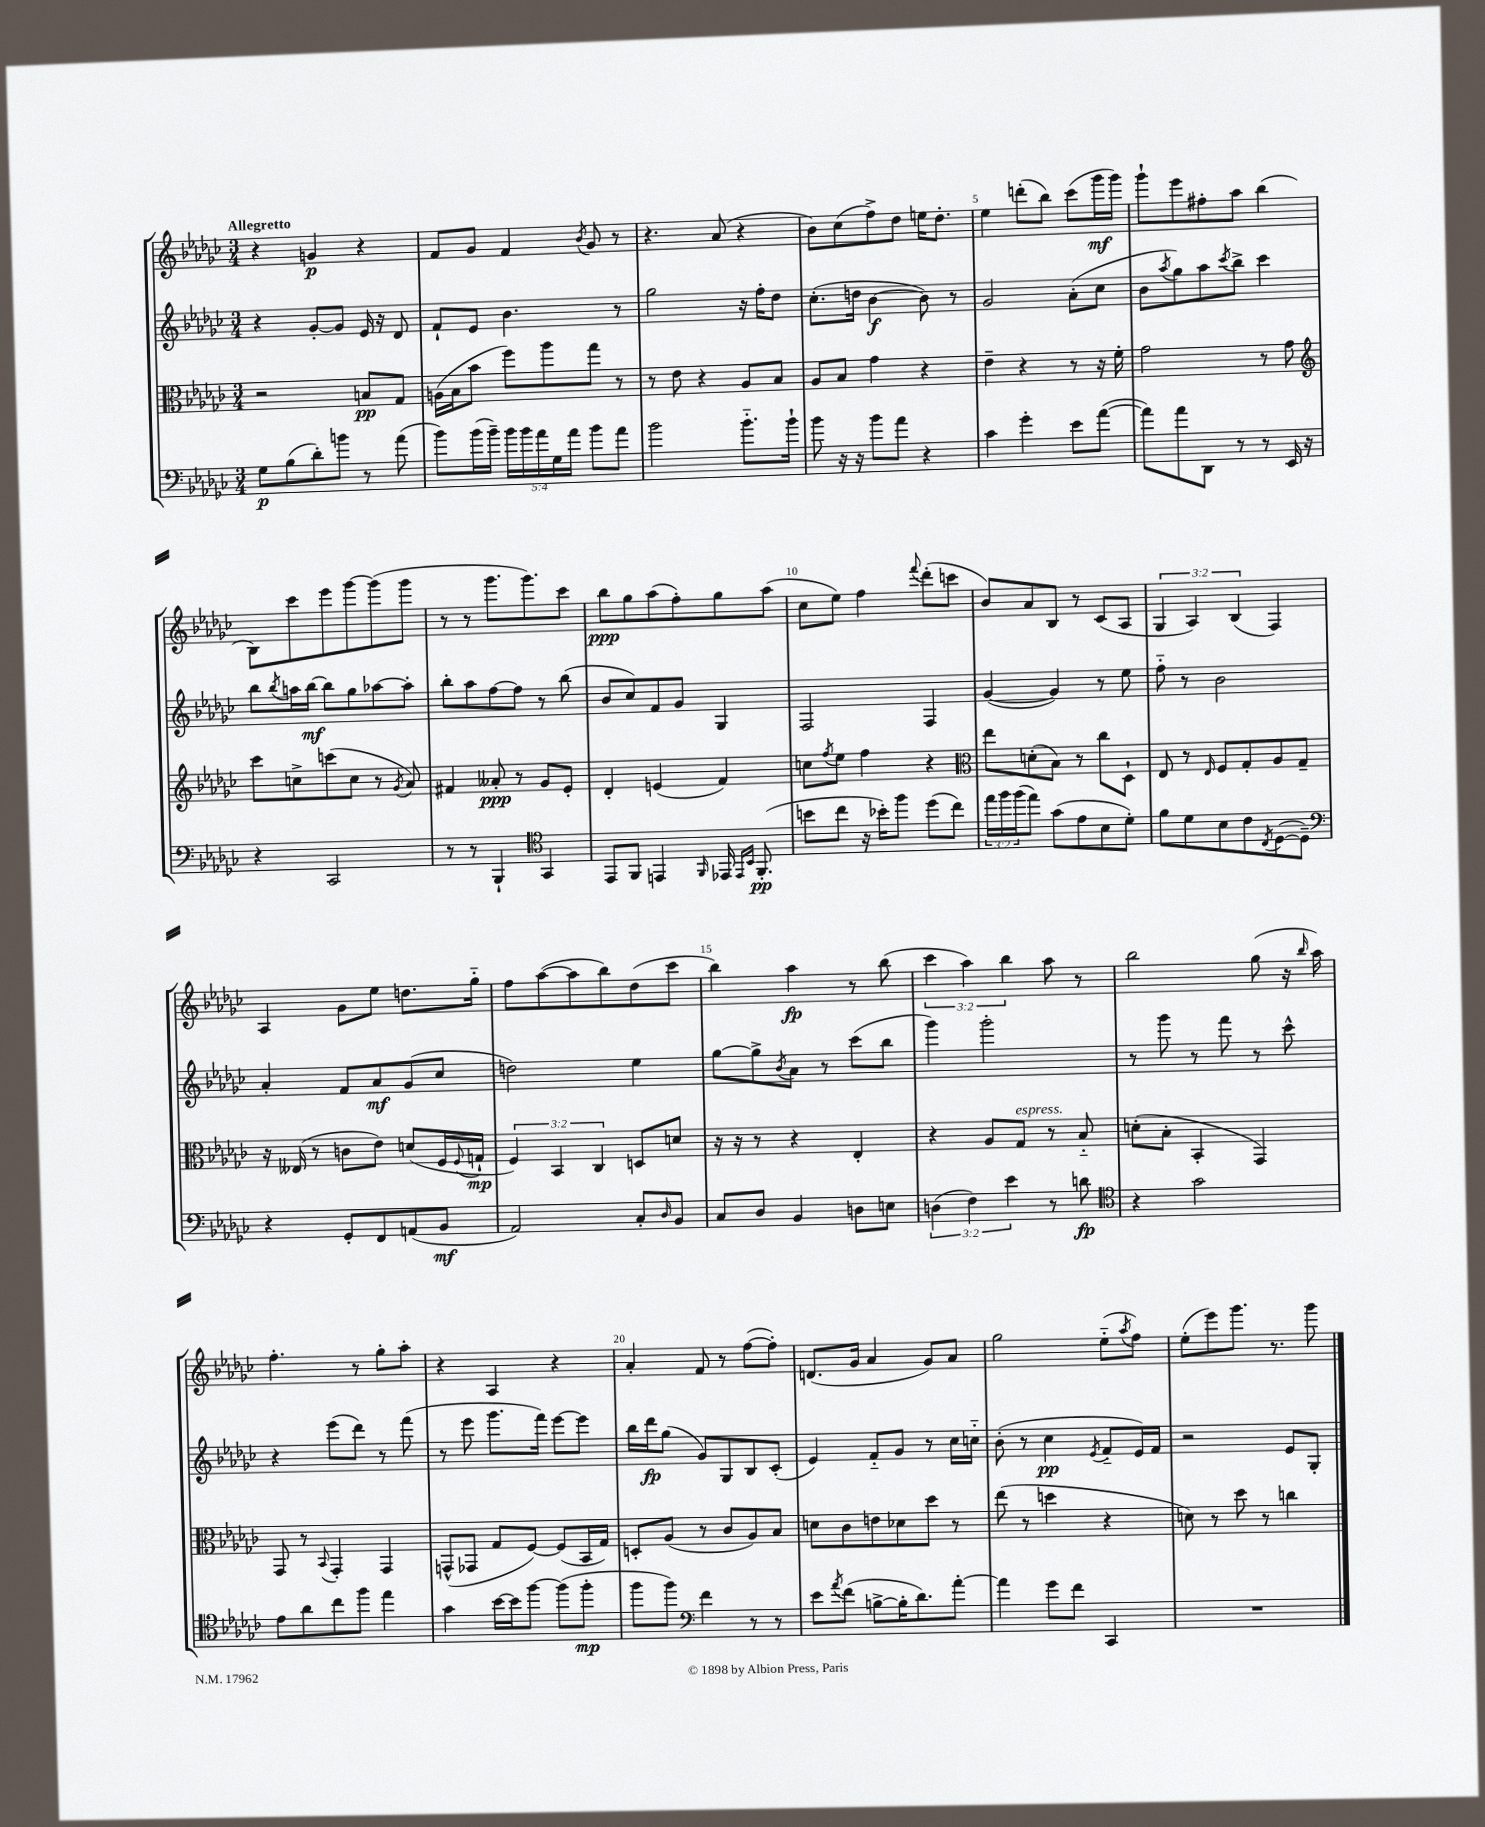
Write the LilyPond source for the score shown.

<<
\new StaffGroup <<
\new Staff = "s0" {
    \clef treble \key ges \major \numericTimeSignature \time 3/4 \override Staff.TupletNumber.text = #tuplet-number::calc-fraction-text \tempo "Allegretto"
    r4 g'4\p r4 |
    f'8 ges'8 f'4 \acciaccatura { bes'8 } ges'8 r8 |
    r4. aes'8( r4 |
    bes'8) ces''8( f''8->) des''8 e''16 des''8.-. |
    ees''4 d'''8-.( bes''8) ces'''8( ges'''16\mf ges'''16) |
    ges'''8-! ees'''8 fis''8-. aes''8 bes''4( |
    bes8) ces'''8 ees'''8 ges'''8~ ges'''8( ges'''8 |
    r8 r8 ges'''8. ges'''8.) ces'''8 |
    bes''8\ppp ges''8 aes''8( f''8-.) ges''8 aes''8( |
    ces''8 ees''8) f''4 \appoggiatura { f'''8 } des'''8-.( c'''8 |
    bes'8) aes'8 bes8 r8 ces'8( aes8 |
    \tuplet 3/2 { ges4 aes4) bes4( } f4) |
    aes4 ges'8 ees''8 d''8. ges''16-_ |
    f''8 aes''8~( aes''8 bes''8) des''8( ces'''8 |
    bes''4) aes''4\fp r8 bes''8( |
    \tuplet 3/2 { ces'''4 aes''4) bes''4 } aes''8 r8 |
    bes''2 ges''8( r16 \grace { bes''16 } aes''16) |
    f''4.-. r8 ges''8-. aes''8-. |
    r4 aes4 r4 |
    aes'4-. f'8 r8 f''8~( f''8-.) |
    d'8.( ges'16 aes'4 ges'8) aes'8 |
    ges''2 ees''8-_( \acciaccatura { aes''8 } f''8) |
    ees''8-.( ees'''8) ges'''8. r8. ges'''8 \bar "|." |
}
\new Staff = "s1" {
    \clef treble \key ges \major \numericTimeSignature \time 3/4
    r4 ges'8~-. ges'8 ees'16 r16 des'8 |
    f'8-! ees'8 bes'4. r8 |
    ges''2 r16 f''16-. des''8 |
    ces''8.-.( d''16 bes'4~\f bes'8) r8 |
    ges'2 aes'8-.( ces''8 |
    bes'8 \acciaccatura { aes''8 } ges''8) aes''8 \acciaccatura { ces'''8 } bes''8-> ces'''4 |
    bes''8 \acciaccatura { bes''8 } a''16 bes''16~\mf bes''8 ges''8 aes''8~ aes''8-. |
    bes''8-. aes''8 f''8~ f''8 r8 bes''8( |
    bes'8 ces''8) f'8 ges'8 ges4 |
    f2 f4 |
    ges'4~( ges'4) r8 ees''8 |
    f''8-_ r8 bes'2 |
    aes'4-. f'8 aes'8\mf ges'8( ces''8 |
    d''2) ees''4 |
    ges''8~ ges''8-> \acciaccatura { bes'8 } aes'8 r8 ces'''8( bes''8 |
    ges'''4) ges'''2-. |
    r8 ges'''8 r8 f'''8 r8 ces'''8-^ |
    r4 ees'''8( des'''8) r8 f'''8( |
    r8 ees'''8 ges'''8. f'''16) ees'''8~ ees'''8 |
    bes''16 des'''16\fp ges''8( ges'8) ges8 bes8 ces'8-.( |
    ees'4) f'8-_ ges'8 r8 ces''16 c''16-_ |
    bes'8-.( r8 ces''4\pp \acciaccatura { ees'8 } f'8-_ ees'16) f'16 |
    r2 ees'8 ges8-. \bar "|." |
}
\new Staff = "s2" {
    \clef alto \key ges \major \numericTimeSignature \time 3/4 \override Staff.TupletNumber.text = #tuplet-number::calc-fraction-text
    r2 b8\pp ges8 |
    a16( bes16 bes'8 f''8) aes''8 ges''8 r8 |
    r8 ees'8 r4 aes8 bes8 |
    aes8 bes8 ges'4 r4 |
    ees'4-- r4 r8 r16 f'16-. |
    ges'2 r8 ges'8 |
    \clef treble ces'''8 c''8-> c'''8( c''8 r8 \acciaccatura { ges'8 } aes'8) |
    fis'4 aeses'8-.\ppp r8 ges'8 ees'8-. |
    des'4-. e'4( f'4) |
    c''8 \acciaccatura { f''8 } ees''8 f''4 r4 |
    \clef alto ees''8 d'8-.( bes8) r8 ces''8 des8-! |
    ees8 r8 \grace { ees16 } f8 ges8-. aes8 ges8-- |
    r16 eeses16( r8 c'8 ees'8) d'8( f16 \appoggiatura { f8 } g16-!\mp |
    \tuplet 3/2 { f4) bes,4 ces4 } d8 d'8 |
    r16 r16 r8 r4 ees4-. |
    r4 aes8 ges8^\markup { \italic "espress." } r8 bes8-_ |
    d'8-.( bes8-. bes,4-. ges,4) |
    ges,8 r8 \appoggiatura { bes,8 } ges,4-. ges,4 |
    g,8-^( ges,8 ges8 f8~) f8( bes,16 ges16) |
    d8-. aes8( r8 ces'8 aes8) bes8 |
    d'8 ces'8 e'8 des'8 des''8 r8 |
    ees''8( r8 d''4 r4 |
    d'8) r8 des''8 r8 c''4 \bar "|." |
}
\new Staff = "s3" {
    \clef bass \key ges \major \numericTimeSignature \time 3/4 \override Staff.TupletNumber.text = #tuplet-number::calc-fraction-text
    ges8\p bes8( des'8-.) b'8 r8 aes'8( |
    bes'8) bes'16( bes'16--) \tuplet 5/4 { bes'16 bes'16 aes'16 ges16 aes'16 } bes'8 aes'8 |
    bes'2 bes'8.-_ bes'16-! |
    bes'8 r16 r16 bes'8 aes'8 r4 |
    ces'4 ges'4-. ees'8 aes'8~( |
    aes'8) aes'8 des,8 r8 r8 ees,16 r16 |
    r4 ces,2 |
    r8 r8 bes,,4-! \clef tenor ges,4 |
    ees,8 f,8 e,4 \grace { f,16 } ees,16 \grace { ees,16 bes,16 } f,8.-.\pp( |
    b'8 ces''8 r16 bes'16-.) f''8 des''8( ces''8) |
    \tuplet 3/2 { ees''16 f''16 f''16( } ees''8) ges'8( ees'8 bes8 des'8-.) |
    f'8 des'8 bes8 ces'8 \acciaccatura { ces8 } des8~( des8--) |
    \clef bass r4 ges,8-. f,8 a,8( bes,8\mf |
    aes,2) ces8-. \grace { des16 } bes,8 |
    ces8 des8 bes,4 d8 e8 |
    \tuplet 3/2 { d4( f4) ees'4 } r8 d'8\fp |
    \clef tenor r4 ges'2 |
    ees'8 aes'8 ces''8 f''8 ees''4 |
    ges'4 bes'16~ bes'16 f''8~ f''8( f''8-.\mp |
    f''8 f''8) \clef bass f'4 r8 r8 |
    ees'8 \acciaccatura { aes'8 } f'8( b8~-> b16-. des'8.) aes'8~-. |
    aes'4 ges'8 f'8 ces,4 |
    R2. \bar "|." |
}
>>
>>
\layout { \context { \Score \override BarNumber.break-visibility = ##(#f #t #t) barNumberVisibility = #(every-nth-bar-number-visible 5) } }
